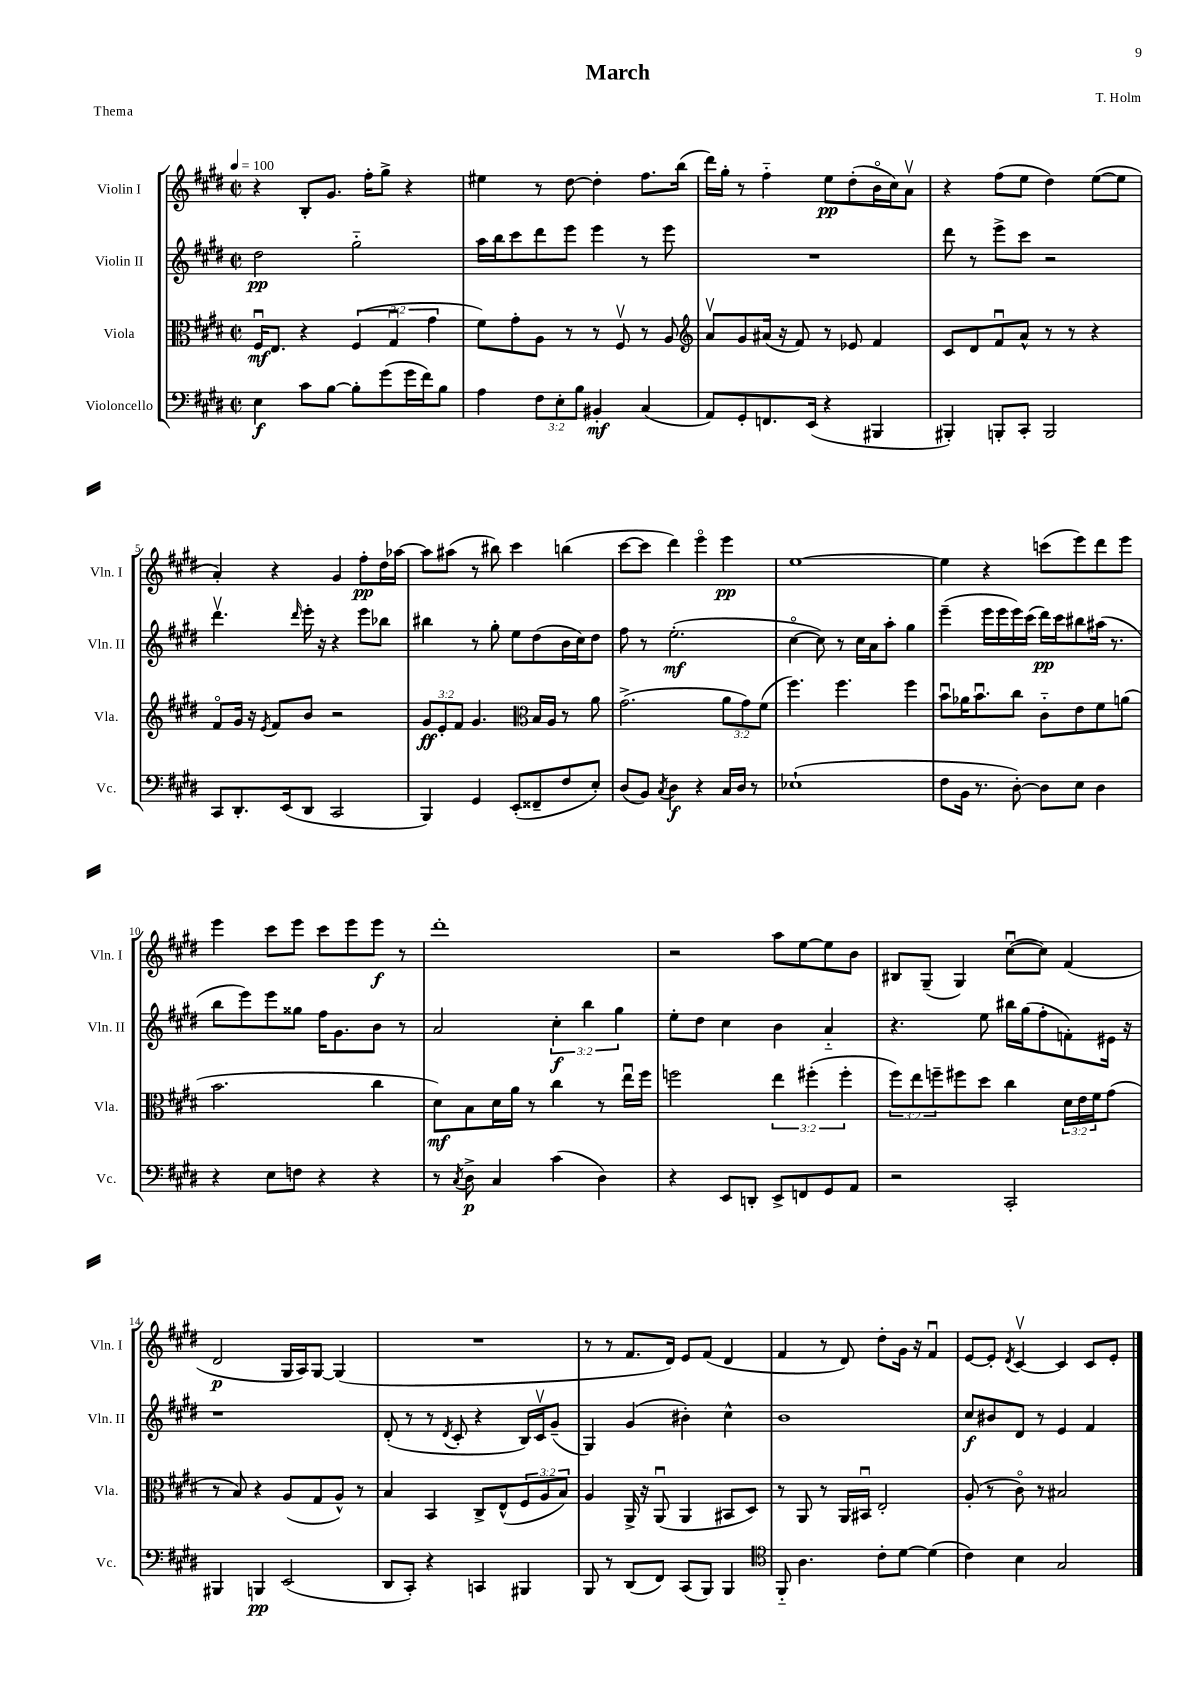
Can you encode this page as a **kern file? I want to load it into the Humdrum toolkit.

**kern	**kern	**kern	**kern
*staff4	*staff3	*staff2	*staff1
*clefF4	*clefC3	*clefG2	*clefG2
*k[f#c#g#d#]	*k[f#c#g#d#]	*k[f#c#g#d#]	*k[f#c#g#d#]
*M2/2	*M2/2	*M2/2	*M2/2
*met(c|)	*met(c|)	*met(c|)	*met(c|)
*MM100	*MM100	*MM100	*MM100
4E\	16F#u/LK	2dd#\	4r
.	8.E/J	.	.
8c#\L	4r	.	8B'/L
[8B\J	.	.	8.g#/J
8B'\]L	(6F#/	2gg#'~\	.
.	.	.	16ff#'\LK
(8g#\	.	.	8gg#^\J
.	6G#u/	.	.
16g#\L	.	.	4r
16f#\J)	.	.	.
.	6g#\	.	.
8B\J	.	.	.
=	=	=	=
4A\	8f#\L)	16aa\LL	4ee#\
.	.	16bb\J	.
.	8g#'\	8ccc#\	.
12F#\L	8A\J	8ddd#\	8r
12E'\	.	.	.
.	8r	8eee\J	[8dd#\
12B\J	.	.	.
4BB#'/	8r	4eee\	4dd#'\]
.	8F#v/	.	.
(4C#/	8r	8r	8.ff#\L
.	8A/	8eee\	.
.	.	.	(16bb\Jk
=	=	=	=
*	*clefG2	*	*
8AA/L)	8av/L	1r	16ddd#\LL)
.	.	.	16gg#'\JJ
8GG#'/	8g#/	.	8r
8.FF/	(16a#/Jk	.	4ff#'~\
.	16r	.	.
.	8f#/)	.	.
(16EE/Jk	.	.	.
4r	8r	.	8ee\L
.	8e-/	.	(8dd#'\
4BBB#/	4f#/	.	16bo\L
.	.	.	16cc#\J)
.	.	.	8av\J
=	=	=	=
4BBB#'/)	8c#/L	8ddd#\	4r
.	8d#/	8r	.
8BBB'/L	8f#u/	8eee^\L	(8ff#\L
8CC#'/J	8a^^/J	8ccc#\J	8ee\J
2BBB/	8r	2r	4dd#\)
.	8r	.	.
.	4r	.	([8ee\L
.	.	.	8ee\]J
=	=	=	=
8CC#/L	8f#o/L	4.ddd#v\	4a'/)
8.DD#'/	16g#/Jk	.	.
.	16r	.	.
.	8qe/	.	.
.	8f#/L	.	4r
(16EE/k	.	.	.
.	.	16qqddd#/	.
8DD#/J	8b/J	16eee'\	.
.	.	16r	.
2CC#/	2r	4r	4g#/
.	.	8eee\L	8ff#'\L
.	.	8bb-\J	16dd#\L
.	.	.	[16aa-\JJ
=	=	=	=
4BBB/)	12g#/L	4bb#\	8aa-\]L
.	12e'/	.	.
.	.	.	(8aa#\J
.	12f#/J	.	.
4GG#/	4.g#/	8r	8r
.	.	8gg#'\	8bb#\)
(8EE'/L	.	8ee\L	4ccc#\
*	*clefC3	*	*
8FF##~/	16B/LL	(8dd#\	.
.	16A/JJ	.	.
8F#/	8r	16b\L	(4bb\
.	.	16cc#\J)	.
8E'/J)	8a\	8dd#\J	.
=	=	=	=
(8D#/L	(2.g#^\	8ff#\	[8ccc#\L
8BB/J)	.	8r	8ccc#\]J
8qC#/	.	.	.
4D#\	.	(2.ee'\	4ddd#\)
4r	.	.	4eeeo\
16C#/LL	12a\L	.	4eee\
16D#/JJ	.	.	.
.	12g#\)	.	.
8r	.	.	.
.	(12f#\J	.	.
=	=	=	=
(1E-`	4.ff#\)	[4cc#o\	[1ee
.	.	8cc#\])	.
.	4.ff#\	8r	.
.	.	16cc#\LL	.
.	.	16a\J	.
.	.	8aa'\J	.
.	4ff#\	4gg#\	.
=	=	=	=
8F#\L	8bu\L	(4eee~\	4ee\]
16BB\Jk	16a-\K	.	.
8.r	8.bu\	.	.
.	.	16eee\LL	4r
.	.	16eee\	.
[8D#'\)	8cc#\J	16eee\)	.
.	.	(16ccc#\JJ	.
8D#\]L	8c#'~\L	16ddd#\LL)	(8ccc\L
.	.	16ccc#\J	.
8E\J	8e\	8bb#\	8eee\)
4D#\	8f#\	(16aa#\Jk	8ddd#\
.	.	8.r	.
.	(8a\J	.	8eee\J
=	=	=	=
4r	2.b\	8bb\L	4eee\
.	.	8eee\)	.
8E\L	.	8eee\	8ccc#\L
8F\J	.	8gg##\J	8eee\J
4r	.	16ff#\LK	8ccc#\L
.	.	8.g#\	.
.	.	.	8eee\
4r	4cc#\	8b\J	8eee\J
.	.	8r	8r
=	=	=	=
8r	8d#\L)	2a/	1ddd#'
8qC#/	.	.	.
8D#^\	8B\	.	.
4C#/	16d#\L	.	.
.	16a\JJ	.	.
.	8r	.	.
(4c#\	4cc#\	6cc#'\	.
.	.	6bb\	.
4D#\)	8r	.	.
.	.	6gg#\	.
.	16eeu\LL	.	.
.	16ff#\JJ	.	.
=	=	=	=
4r	2ff\	8ee'\L	2r
.	.	8dd#\J	.
8EE/L	.	4cc#\	.
8DD'/J	.	.	.
8EE^/L	6ee\	4b\	8aa\L
8FF/	.	.	[8ee\
.	(6ff#'\	.	.
8GG#/	.	4a'~/	8ee\]
.	6ff#'\	.	.
8AA/J	.	.	8b\J
=	=	=	=
2r	12ff#\L)	4.r	8B#/L
.	12ee\	.	.
.	.	.	(8G#~/J
.	12ff~\	.	.
.	8ff#\	.	4G#/)
.	8dd#\J	8ee\	.
2CC#'/	4cc#\	16bb#\LL	([8cc#u\L
.	.	(16gg#\J	.
.	.	8ff#'\	8cc#\]J)
.	24d#\LL	8f'\)	(4f#/
.	24e\	.	.
.	24f#\J	.	.
.	(8g#\J	16e#\Jk	.
.	.	16r	.
=	=	=	=
4BBB#/	8r	1r	2d#/
.	8B/)	.	.
4BBB/	4r	.	.
(2EE/	(8A/L	.	16G#/LL
.	.	.	16A/J)
.	8G#/	.	[8G#/J
.	8A^^/J)	.	(4G#/]
.	8r	.	.
=	=	=	=
8DD#/L	4B/	(8d#'/	1r
8CC#'/J)	.	8r	.
4r	4BB/	8r	.
.	.	8qd#/	.
.	.	8c#'/	.
4CC/	8C#^/L	4r	.
.	(8E^^/	.	.
4BBB#/	12F#/	16B/LL)	.
.	.	16c#v/J	.
.	12A/	.	.
.	.	(8g#~/J	.
.	12B/J)	.	.
=	=	=	=
8BBB/	4A/	4G#/)	8r
8r	.	.	8r
(8DD#/L	16AA^/	(4g#/	8.f#/L
.	16r	.	.
8FF#/J)	(8AAu/	.	.
.	.	.	16d#/Jk)
(8CC#/L	4AA/	4b#'\)	8e/L
8BBB/J)	.	.	(8f#/J
4BBB/	8BB#/L	4cc#^^\	4d#/
.	8D#/J)	.	.
=	=	=	=
*clefC4	*	*	*
8FF#'~/	8r	1b	4f#/
4.A\	8AA/	.	.
.	8r	.	8r
.	16AA/LL	.	8d#/)
.	16BB#u/JJ	.	.
8c#'\L	2E'/	.	8dd#'\L
[8d#\J	.	.	16g#\Jk
.	.	.	16r
(4d#\]	.	.	4f#u/
=	=	=	=
4c#\)	(8A'/	8cc#/L	[8e/L
.	8r	8b#/	8e'/]J
.	.	.	8qd#/
4B\	8c#o\)	8d#/J	[4c#v/
.	8r	8r	.
2G#/	2B#/	4e/	4c#/]
.	.	4f#/	8c#/L
.	.	.	8e'/J
==	==	==	==
*-	*-	*-	*-
